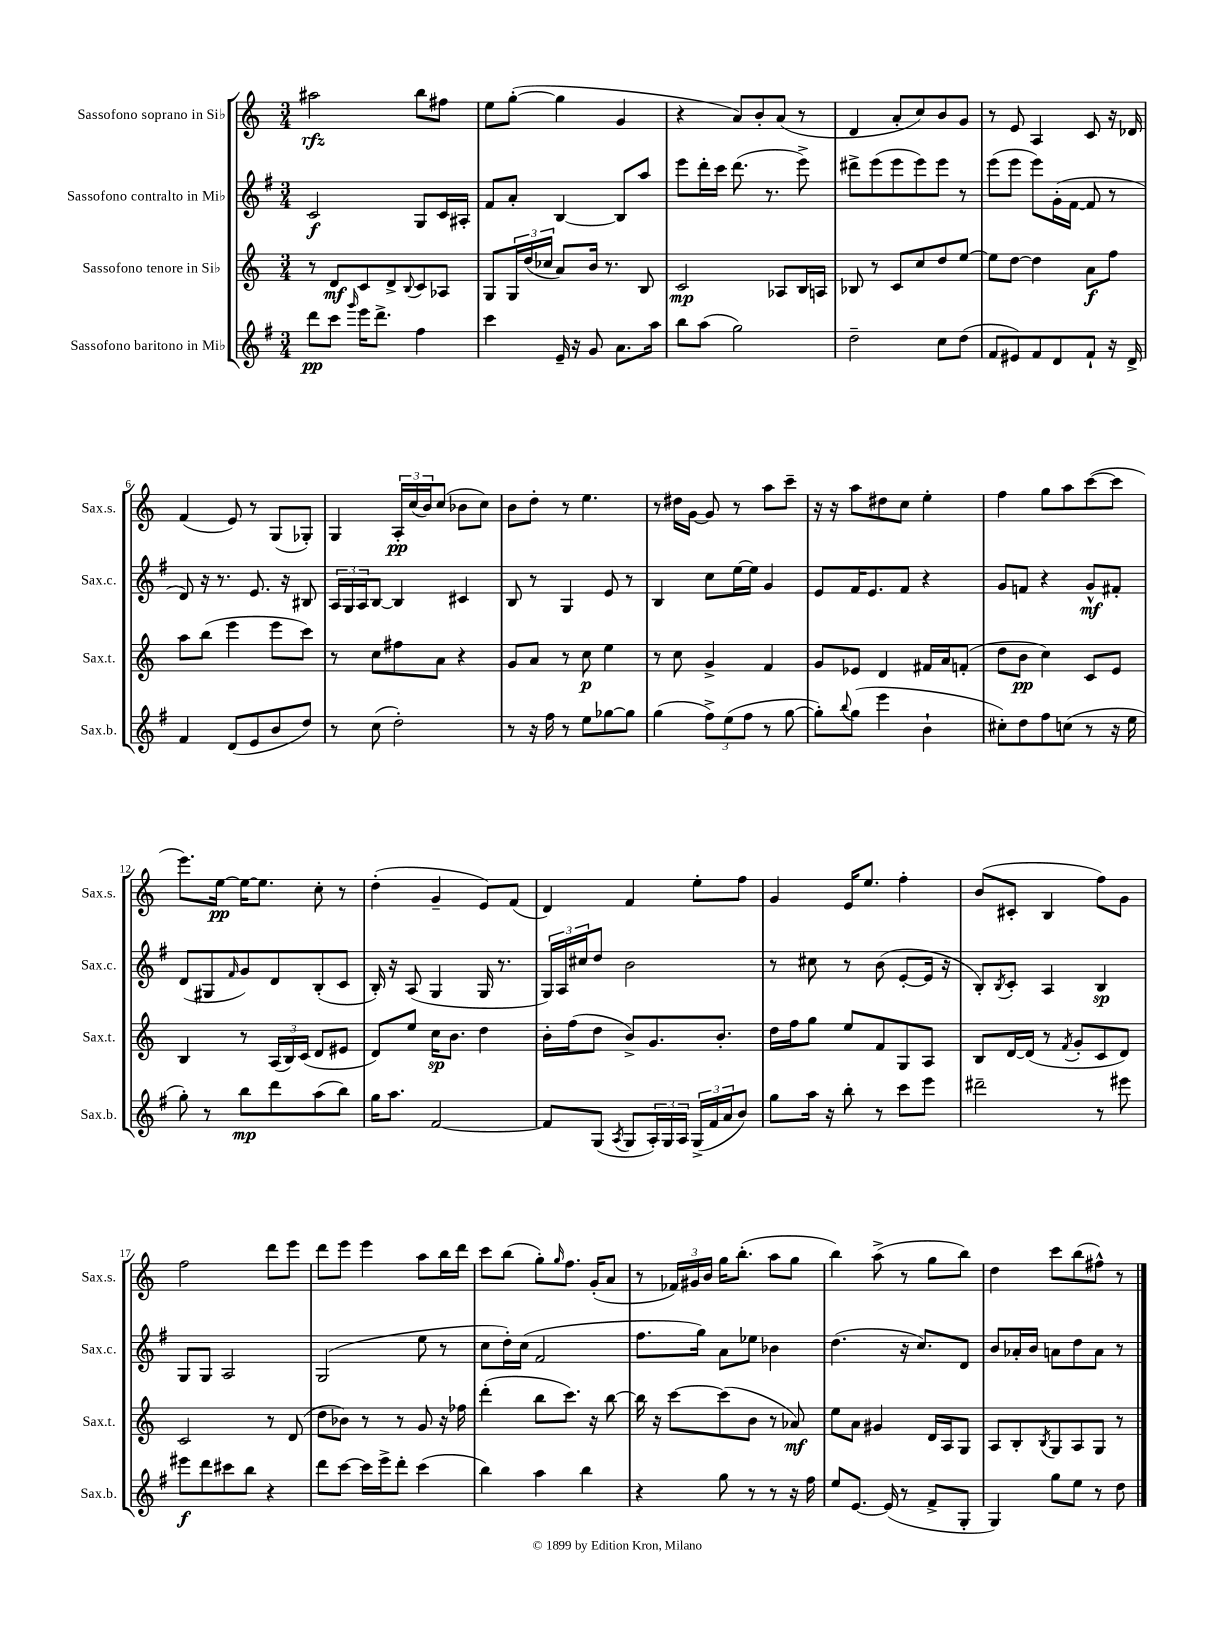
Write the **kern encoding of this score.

**kern	**kern	**kern	**kern
*staff4	*staff3	*staff2	*staff1
*clefG2	*clefG2	*clefG2	*clefG2
*k[f#]	*k[]	*k[f#]	*k[]
*M3/4	*M3/4	*M3/4	*M3/4
8ddd	8r	2c	2aa#
8ccc	8d	.	.
16qqggg	.	.	.
16eee	8c	.	.
8.ddd^	.	.	.
.	8d^	.	.
.	8qqB	.	.
4ff#	8c	8G	8bb
.	8A-	16c	8ff#
.	.	16A#'	.
=	=	=	=
4ccc	8G	8f#	8ee
.	24G	8a'	([8gg'
.	(24dd	.	.
.	24cc-	.	.
16e~	8a)	[4B	4gg]
16r	.	.	.
8g	16b	.	.
.	8.r	.	.
8.a	.	8B]	4g
.	8B	8aa	.
16aa	.	.	.
=	=	=	=
8bb	2c	8eee	4r
(8aa	.	16ddd'	.
.	.	16ccc	.
2gg)	.	(8.ddd	8a)
.	.	.	8b'
.	.	8.r	.
.	8A-	.	(8a
.	16B	8eee^)	8r
.	16A	.	.
=	=	=	=
2dd~	8B-	8ddd#^	4d
.	8r	(8eee	.
.	8c	8eee	8a'
.	8cc	8eee)	8cc)
8cc	8dd	8eee	8b
(8dd	[8ee	8r	8g
=	=	=	=
8f#	8ee]	(8eee	8r
8e#)	[8dd	8eee	8e
8f#	4dd]	8eee)	4A
8d	.	(16g'	.
.	.	[16f#	.
8f#`	8a	8f#]	8c
16r	8ff	8r	16r
16d^	.	.	16d-
=	=	=	=
4f#	8aa	8d)	(4f
.	(8bb	16r	.
.	.	8.r	.
(8d	4eee	.	8e)
8e	.	8.e	8r
8b	8eee	.	(8G
.	.	16r	.
8dd)	8ccc)	8B#	8G-')
=	=	=	=
8r	8r	24A	4G
.	.	24G	.
.	.	24A	.
(8cc	8cc	[8B	.
2dd')	8ff#	4B]	24A'
.	.	.	(24cc
.	.	.	24b)
.	8a	.	(8cc
.	4r	4c#	8b-
.	.	.	8cc)
=	=	=	=
8r	8g	8B	8b
16r	8a	8r	8dd'
16ff#	.	.	.
8r	8r	4G	8r
8ee	8cc	.	4.ee
[8gg-	4ee	8e	.
8gg-]	.	8r	.
=	=	=	=
(4gg	8r	4B	8r
.	8cc	.	16dd#
.	.	.	[16g
12ff#^)	4g^	8cc	8g]
(12ee	.	.	.
.	.	[16ee	8r
12ff#	.	.	.
.	.	16ee]	.
8r	4f	4g	8aa
[8gg	.	.	8ccc~
=	=	=	=
8gg'])	8g	8e	16r
.	.	.	16r
8qqbb	.	.	.
(8gg	8e-	16f#	8aa
.	.	8.e	.
4eee	4d	.	8dd#
.	.	8f#	8cc
4b`	16f#	4r	4ee'
.	16a	.	.
.	(8f'	.	.
=	=	=	=
8cc#')	8dd	8g	4ff
8dd	8b	8f	.
8ff#	4cc)	4r	8gg
(8cc	.	.	8aa
8r	8c	8g^^	([8ccc
16r	8e	8f#'	8ccc]
16ee	.	.	.
=	=	=	=
8gg')	4B	(8d	8.eee)
8r	.	8G#	.
.	.	.	[16ee
.	.	16qqf#	.
8bb	8r	8g)	16ee_
.	.	.	8.ee]
8ddd	(24A	8d	.
.	24B)	.	.
.	(24c	.	.
(8aa	8d	(8B'	8cc'
8bb)	8e#	8c	8r
=	=	=	=
16gg	8d)	16B')	(4dd'
8.aa	.	16r	.
.	8ee	(8A	.
[2f#	16cc	4G	4g~
.	8.b	.	.
.	4dd	16G	8e)
.	.	8.r	.
.	.	.	(8f
=	=	=	=
8f#]	16b'	24G)	4d)
.	.	24A	.
.	(16ff	.	.
.	.	24cc#	.
(8G	8dd	8dd	.
8qA	.	.	.
8G	8b^)	2b	4f
24A')	8.g	.	.
24G	.	.	.
24A	.	.	.
(24G^	.	.	8ee'
24f#	.	.	.
.	8.b'	.	.
24a	.	.	.
8b)	.	.	8ff
=	=	=	=
8gg	16dd	8r	4g
.	16ff	.	.
16aa	8gg	8cc#	.
16r	.	.	.
8bb'	8ee	8r	16e
.	.	.	8.ee
8r	8f	(8b	.
8ccc	8G	[8e'	4ff'
8eee	8A	16e]	.
.	.	16r	.
=	=	=	=
2ddd#~	8B	8B')	(8b
.	.	8qB	.
.	[16d	8c'	8c#'
.	(16d]	.	.
.	8r	4A	4B
.	8qf	.	.
.	8g'	.	.
8r	8c	4B	8ff)
8eee#	8d)	.	8g
=	=	=	=
8eee#	2c	8G	2ff
8ddd	.	8G	.
8ccc#	.	2A	.
8bb	.	.	.
4r	8r	.	8ddd
.	(8d	.	8eee
=	=	=	=
8ddd	8dd	(2G	8ddd
[8ccc	8b-)	.	8eee
16ccc]	8r	.	4eee
16eee^	.	.	.
8ddd'	8r	.	.
(4ccc	8g	8ee	8aa
.	16r	8r	16bb
.	16ff-	.	16ddd
=	=	=	=
4bb)	(4ddd'	8cc	8ccc
.	.	16dd')	(8bb
.	.	(16cc	.
4aa	8bb	2f#	8gg')
.	.	.	16qqgg
.	8.ccc)	.	8.ff
4bb	.	.	.
.	16r	.	(16g'
.	[8bb	.	8a
=	=	=	=
4r	16bb]	8.ff#	8r
.	16r	.	.
.	[8ccc	.	24f-)
.	.	.	24g#
.	.	16gg)	.
.	.	.	24b
8gg	(8ccc]	8a	16gg
.	.	.	(8.bb'
8r	8b	8ee-	.
8r	8r	4b-	8aa
16r	8a-)	.	8gg
16ff#	.	.	.
=	=	=	=
8ee	8ee	(4.dd	4bb)
[8.e	8a	.	.
.	4g#	.	(8aa^
(16e]	.	.	.
8r	.	16r	8r
.	.	8.cc)	.
8f#^	16d	.	8gg
.	16A	.	.
8G'	8G	8d	8bb)
=	=	=	=
4G)	8A	8b	4dd
.	8B'	16a-'	.
.	.	16b	.
.	8qB	.	.
8gg	8G	8a	8ccc
8ee	8A	8dd	(8bb
8r	8G	8a	8ff#^^)
8dd	8r	8r	8r
==	==	==	==
*-	*-	*-	*-
